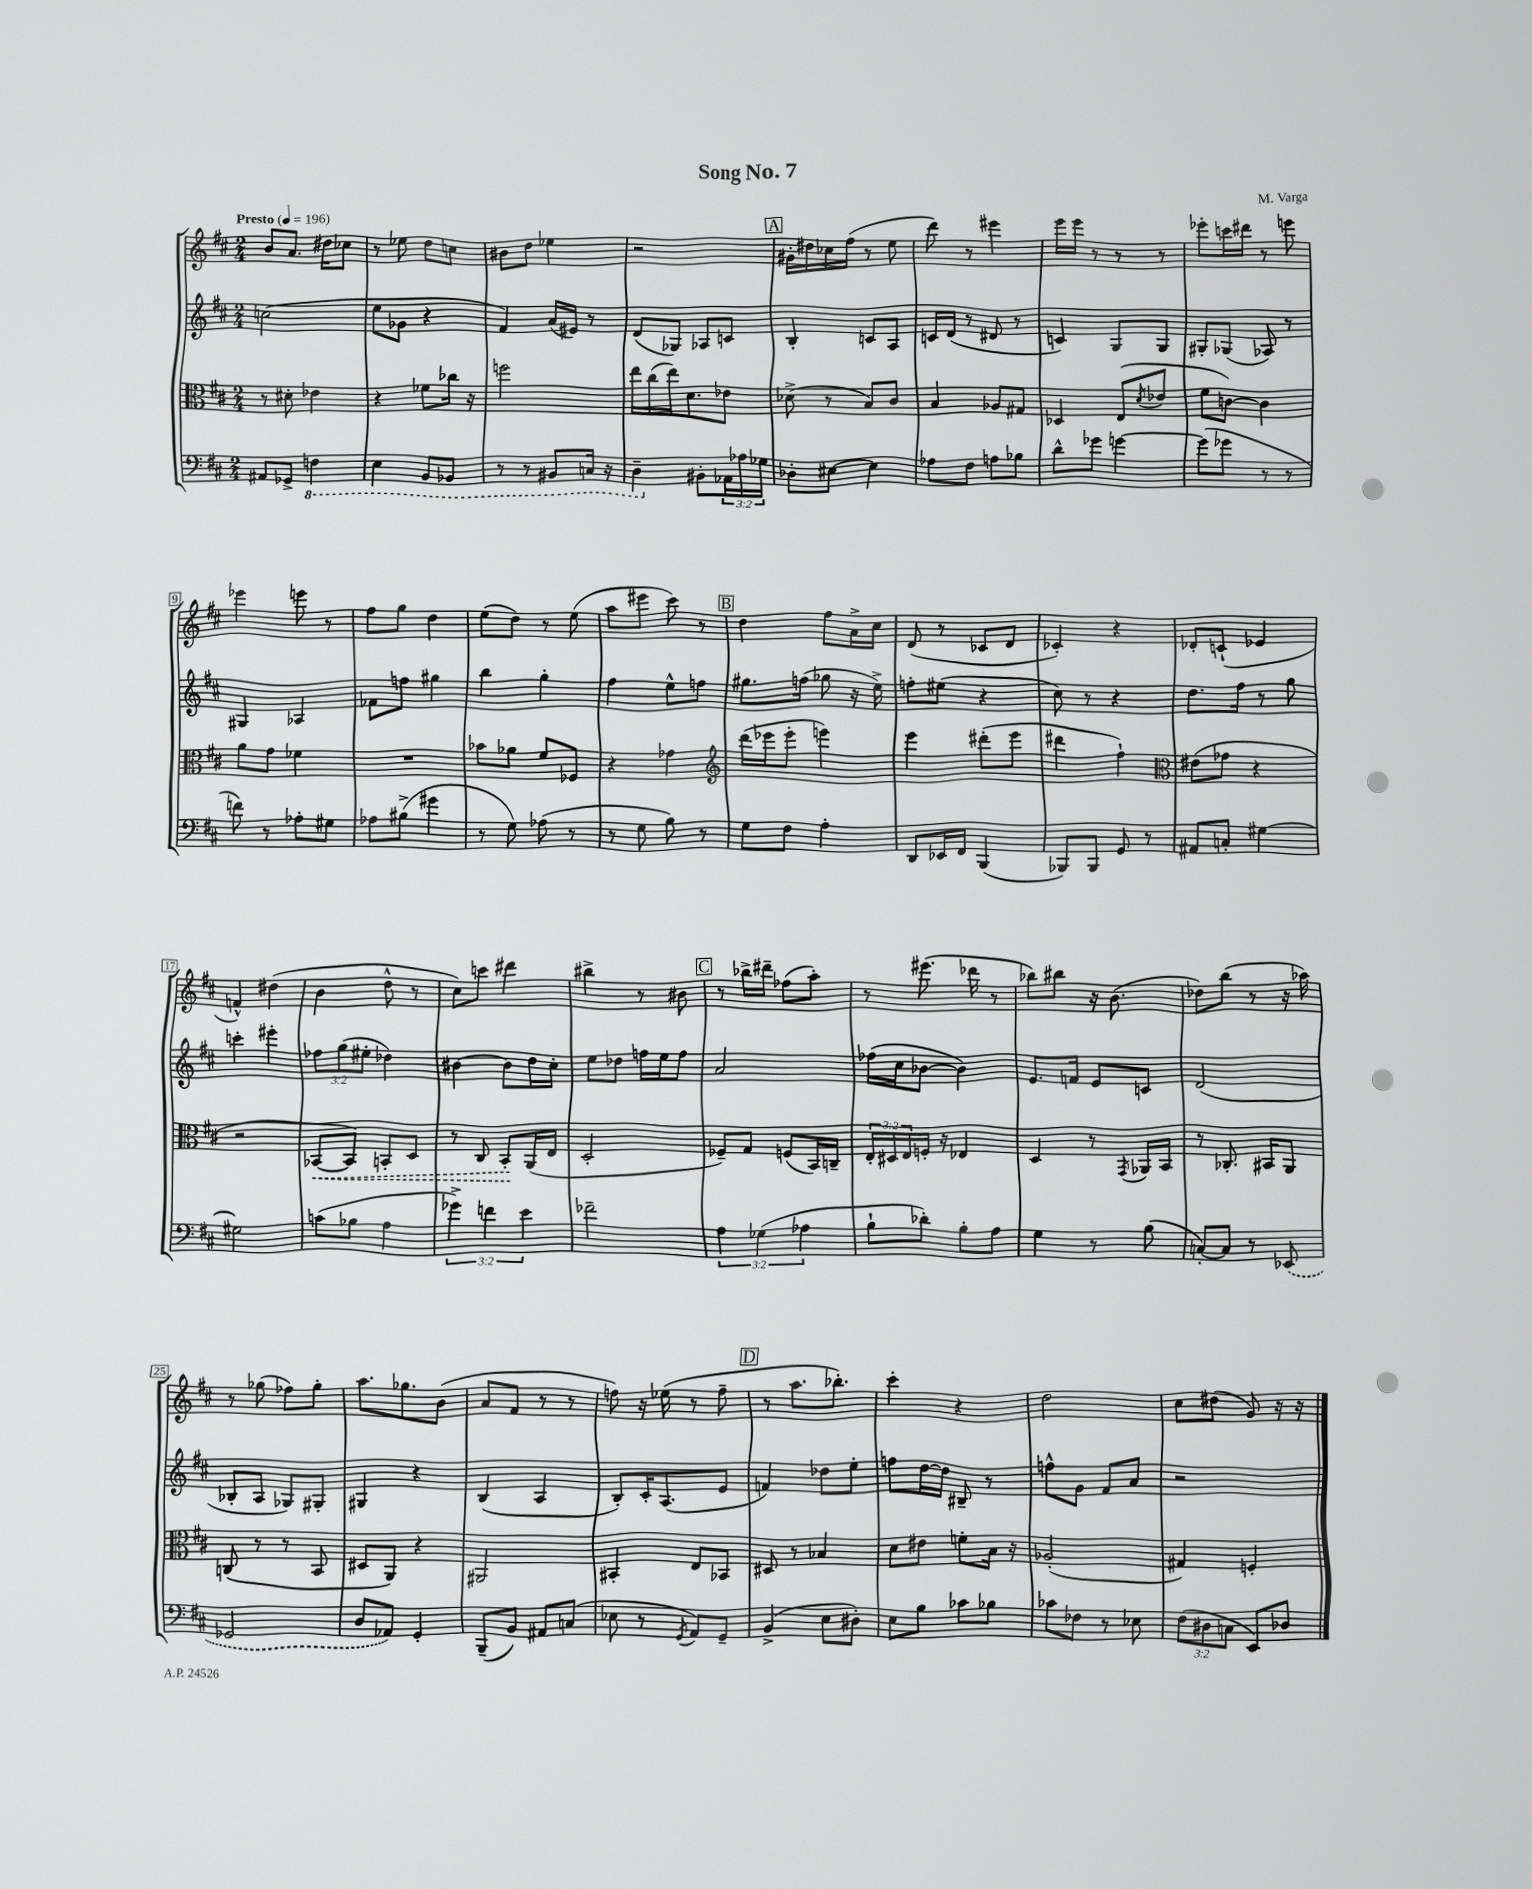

**kern	**kern	**kern	**kern
*staff4	*staff3	*staff2	*staff1
*clefF4	*clefC3	*clefG2	*clefG2
*k[f#c#]	*k[f#c#]	*k[f#c#]	*k[f#c#]
*M2/4	*M2/4	*M2/4	*M2/4
*MM196	*MM196	*MM196	*MM196
8AA#/L	8r	(2cc\	8b/L
8GG-^/J	8d#'\	.	8.a/J
4FF\	4e-\	.	.
.	.	.	16dd#\LK
.	.	.	8cc-\J
=	=	=	=
4EE\	4r	8ee\L	8r
.	.	8g-\J	8ee-\
8BBB/L	8f-\L	4r	8dd\L
8BBB-/J	16cc-\Jk	.	8cc\J
.	16r	.	.
=	=	=	=
8r	2ff\	4f#/)	8b#\L
8r	.	.	8dd\J
8BBB#/L	.	(16a/LL	4ee-\
.	.	16e#/JJ)	.
16CC/Jk	.	8r	.
16r	.	.	.
=	=	=	=
4DD~\	16ee\LL	(8d/L	2r
.	(16cc#\	.	.
.	16ee\J)	8G-/J)	.
.	8.d\	.	.
8BB#'\L	.	8A-/L	.
24AA-\L	8e-\J	8c/J	.
24A-\	.	.	.
24G-\JJ	.	.	.
=	=	=	=
8D-'\L	(8d-^\	4B'/	16g#'\LL
.	.	.	16dd#\
[8E#\J	8r	.	16cc-\
.	.	.	(16ff#\JJ
4E#\]	8B/L)	8c/L	8r
.	8c#/J	8A/J	8ee\
=	=	=	=
8A-\L	4B/	16c/LL	8ddd\)
.	.	(16d/JJ	.
8F#\J	.	8r	8r
8A\L	8A-/L	8d#/	4eee#\
8B-\J	8G#/J	8r	.
=	=	=	=
8d^^\L	4D-/	4c/)	16eee\LL
.	.	.	16eee\JJ
8g-\J	.	.	8r
[4g\	(8E/L	8G/L	8r
.	8qd/	.	.
.	8e-/J	8G/J	8r
=	=	=	=
(8g\]L	8f#\L	8G#'/L	8eee-'\L
8g-\J	[8c\J)	(8G-/J	16ccc\L
.	.	.	16ddd#\JJ
8r	4c\]	8A-/)	8r
8r	.	8r	8eee\
=	=	=	=
8f\)	8a\L	4G#/	4eee-\
8r	8g\J	.	.
8A-'\L	4f-\	4A-/	8eee\
8G#\J	.	.	8r
=	=	=	=
8A-\L	2r	8f-\L	8ff#\L
(8B#^\J	.	8ff\J	8gg\J
4g#\	.	4gg#\	4dd\
=	=	=	=
8r	8b-\L	4bb\	(8ee\L
8G\)	8a-\J	.	8dd\J)
(8A-\	8f#/L	4gg'\	8r
8r	8F-/J	.	(8ee\
=	=	=	=
8r	4r	4ff#\	8aa\L
8G\	.	.	8eee#\J
8B\)	4g-\	8ee^^\L	8ccc#\)
8r	.	8ff\J	8r
=	=	=	=
*	*clefG2	*	*
8G\L	(16ddd\LL	8.gg#\L	4dd\
.	16eee-\J	.	.
8F#\J	8eee-'\J	.	.
.	.	(16ff\Jk	.
4A'\	4eee\)	8gg-\	8ff#\L
.	.	16r	16a^\L
.	.	16ee^\)	16cc#\JJ
=	=	=	=
8DD/L	4eee\	8ff'\L	(8d/
16EE-/L	.	(8ee#\J	8r
16FF#/JJ	.	.	.
(4BBB/	(8ddd#'\L	4r	8c-/L
.	8eee\J	.	8d/J
=	=	=	=
8BBB-/L)	4ddd#\	8cc#\)	4c-'/)
8BBB-/J	.	8r	.
8GG/	4ff#`\)	4r	4r
8r	.	.	.
=	=	=	=
*	*clefC3	*	*
8AA#/L	(8e#\L	8.dd\L	8d-'/L
8C'/J	8g-\J	.	(8c`/J
.	.	16ff#\Jk	.
[4G#\	4r	8r	4e-/
.	.	8gg\	.
=	=	=	=
2G#\]	2r	4ccc'\	4f^^/)
.	.	4eee#'\	(4dd#\
=	=	=	=
(8c\L	[8BB-/L	12ff-\L	4b\
.	.	(12gg\	.
8B-\J	8BB-/]J)	.	.
.	.	12ee#'\J	.
4A\	8BB'/L	4dd-\)	8dd^^\
.	8D/J	.	8r
=	=	=	=
6g-^\)	8r	[4b#\	8cc#\L)
.	8C#/	.	8ccc\J
6f\	.	.	.
.	8BB'/L	8b#\]L	4ddd#\
6e\	.	.	.
.	(16AA/L	16dd\L	.
.	16E/JJ	16cc#'\JJ	.
=	=	=	=
2f-~\	2D'/	8ee\L	4bb#^\
.	.	8dd-\J	.
.	.	16ff\LL	8r
.	.	16ee\J	.
.	.	8ff\J	8b#\
=	=	=	=
6A\	8F-~/L)	2a/	8r
.	8G/J	.	16bb-^\LL
(6G-\	.	.	.
.	.	.	16ddd#~\JJ
.	(8F/L	.	(8ff-\L
6A-\	.	.	.
.	16BB/L)	.	8aa'\J)
.	16C~/JJ	.	.
=	=	=	=
8B`\L	24E'/LL	(16ff-\LL	8r
.	24D#/	.	.
.	.	16cc#\J	.
.	24E/	.	.
8d-'\J)	16F'/JJ	[8b-\J	(8.eee#\
.	16r	.	.
8B'\L	4E-/	4b-\])	.
.	.	.	16ddd-\
8A\J	.	.	8r
=	=	=	=
4G\	4D/	8.e/L	8bb-\L)
.	.	.	8bb#\J
.	.	16f/Jk	.
8r	8r	8e/L	16r
.	.	.	(8.b\
.	8qGG/	.	.
(8B\	16AA-/LL	8c/J	.
.	16BB/JJ	.	.
=	=	=	=
[8C'/L)	8r	(2d/	8dd-\L)
8C/]J	8.C-'/	.	(8bb\J
8r	.	.	8r
.	16BB#/LK	.	.
(8EE-/	8AA/J	.	16r
.	.	.	16aa-\)
=	=	=	=
2GG-/	(8C/	8B-'/L	8r
.	8r	8A/J	(8gg-\
.	8r	8G-/L)	8ff-\L)
.	8BB/	8G#'/J	8gg-'\J
=	=	=	=
8D/L	8D#/L	4G#/	8.aa\L
8AA-/J)	8AA/J)	.	.
.	.	.	8.gg-\
4GG'/	4r	4r	.
.	.	.	(8b\J
=	=	=	=
(8BBB~/L	2AA#/	(4B/	8a/L
8BB/J)	.	.	8f#/J
8AA#/L	.	4A/	8r
(8C/J	.	.	8r
=	=	=	=
8E-\	4BB#'/	8B'/L)	8ff\)
8r	.	16c#'/K	16r
.	.	(8.A/	(16ee-\
8qGG/	.	.	.
8AA/L)	8E/L	.	8r
8GG~/J	8BB-/J	8e/J	8ff~\
=	=	=	=
(4BB^/	8D#/	4f/)	8r
.	8r	.	8.aa\L
8E\L	4B-/	8dd-\L	.
.	.	.	8.bb-'\J)
8D#'\J)	.	8ee'\J	.
=	=	=	=
8E\L	8d\L	8ff\L	4ccc#'\
8B\J	8e#\J	[16dd\L	.
.	.	16dd\]JJ	.
8c-\L	8f'\L	8B#~/	4r
8B-\J	16B\Jk	8r	.
.	16r	.	.
=	=	=	=
8c-\L	(2A-'/	8ff^^\L	2dd\
8F-\J	.	8g\J	.
8r	.	8f#/L	.
8E-\	.	8a/J	.
=	=	=	=
(12F#\L	4G#/)	2r	8cc#\L
12D#\	.	.	.
.	.	.	(8dd#\J
12C\J	.	.	.
8EE/L)	4F'/	.	8g/)
8D-/J	.	.	16r
.	.	.	16r
==	==	==	==
*-	*-	*-	*-
